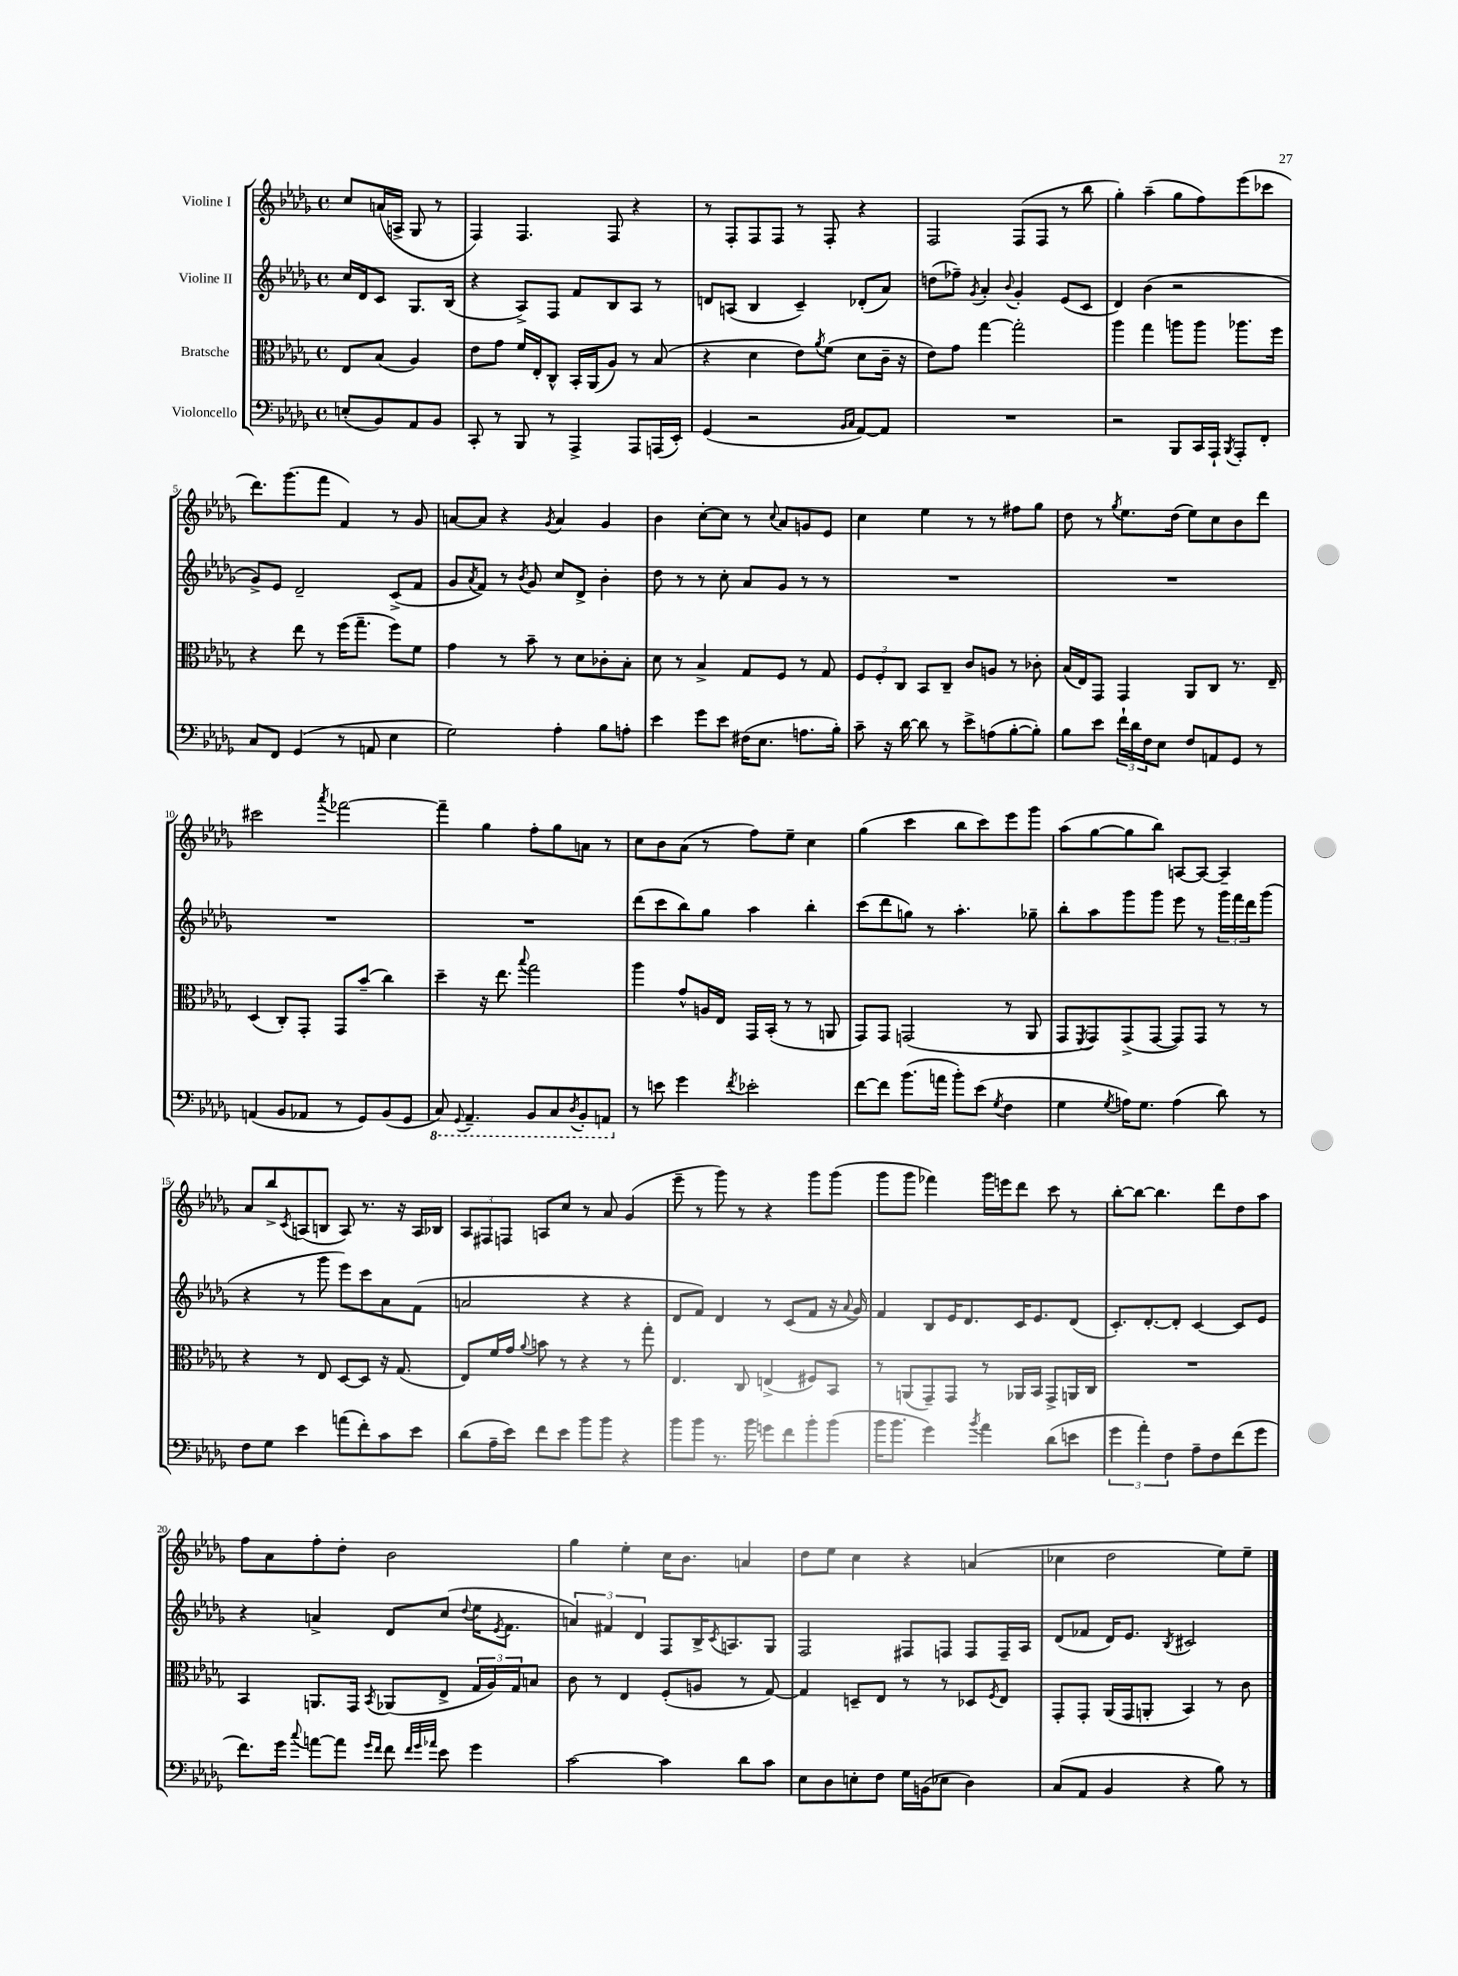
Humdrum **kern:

**kern	**kern	**kern	**kern
*staff4	*staff3	*staff2	*staff1
*clefF4	*clefC3	*clefG2	*clefG2
*k[b-e-a-d-g-]	*k[b-e-a-d-g-]	*k[b-e-a-d-g-]	*k[b-e-a-d-g-]
*M4/4	*M4/4	*M4/4	*M4/4
*met(c)	*met(c)	*met(c)	*met(c)
(8E'	8E-	16cc	8cc
.	.	16d-	.
8BB-)	(8B-	8c	(16a
.	.	.	16A^
8AA-	4A-)	8.G-	8G-
8BB-	.	.	8r
.	.	(16B-	.
=	=	=	=
8CC'	8e-	4r	4F)
8r	8g-	.	.
8BBB-	16f	8A-^)	4.F
.	16E-'	.	.
8r	8C^^	8F	.
4AAA-^	16BB-'	8f	.
.	(16AA-	.	.
.	8A-)	8B-	8F
8AAA-	8r	8A-	4r
(16AAA	(8B-	8r	.
16EE-')	.	.	.
=	=	=	=
(4GG-	4r	8d	8r
.	.	(8A	8F'
2r	4d-	4B-	8F
.	.	.	8F
.	8e-)	4c~)	8r
.	8qa-	.	.
.	(8f	.	8F'
16qqBB-	.	.	.
16qqC	.	.	.
[8AA-)	8d-	(8d-'	4r
8AA-]	16c~	8a-)	.
.	16r	.	.
=	=	=	=
1r	8e-)	(8dd	2F
.	8g-	8ff-~)	.
.	.	8qg-	.
.	[4gg-	4a-'	.
.	.	8qqb-	.
.	2gg-']	4g-'	(8F
.	.	.	8F
.	.	(8e-	8r
.	.	8c	8bb-
=	=	=	=
2r	4aa-	4d-)	4gg-')
.	4gg-	(4b-	(4aa-~
8BBB-	8aa	2r	8gg-
16CC	8aa	.	8ff)
16AAA-`	.	.	.
8qBBB-	.	.	.
8AAA-'	8.aa-	.	(8eee-
8FF'	.	.	8ccc-
.	16ff	.	.
=	=	=	=
8C	4r	8g-^)	8.ddd-)
8FF	.	8e-	.
.	.	.	(8.ggg-
(4GG-	8ee-	2d-~	.
.	8r	.	8fff
8r	(16ff	.	4f)
.	8.gg-~	.	.
8AA	.	.	.
4E-	8ff)	(8c^	8r
.	8f	8f	8g-
=	=	=	=
2G-)	4g-	8g-	[8a
.	.	8qa-	.
.	.	8f)	8a]
.	8r	8r	4r
.	.	8qb-	.
.	8b-~	8g-	.
.	.	.	8qg-
4A-'	8r	8cc	4a
.	8d-	8d-^	.
8B-	8c-'	4b-'	4g-
8A'	8B-'	.	.
=	=	=	=
4e-	8d-	8dd-	4b-
.	8r	8r	.
8g-	4B-^	8r	[8cc'
8e-	.	8cc'	8cc]
(16F#	8G-	8a-	8r
8.E-	.	.	.
.	.	.	8qqcc
.	8F	8g-	8a-
8.A	8r	8r	8g
.	8G-	8r	8e-
16B-')	.	.	.
=	=	=	=
8c~	12F	1r	4cc
.	12F'	.	.
16r	.	.	.
.	12C	.	.
[16d-	.	.	.
8d-]	8BB-	.	4ee-
8r	8C~	.	.
8e-^	8c	.	8r
(8A	8A	.	8r
[8B-'	8r	.	8ff#
8B-'])	8c-'	.	8gg-
=	=	=	=
8B-	(16B-	1r	8dd-
.	16E-)	.	.
8e-	8GG-	.	8r
.	.	.	8qgg-
24f`	4GG-	.	8.ee-
24d-	.	.	.
24F	.	.	.
8E-	.	.	.
.	.	.	(16dd-
8F	8AA-	.	8ee-)
8AA	8C	.	8cc
8GG-	8.r	.	8b-
8r	.	.	8ddd-
.	16E-~	.	.
=	=	=	=
(4AA	(4D-	1r	2ccc#
8BB-	8C')	.	.
8AA-	8GG-'	.	.
.	.	.	8qaaa-
8r	8GG-	.	[2fff-
8GG-)	(8b-~	.	.
(8BB-	4cc)	.	.
8GG-	.	.	.
=	=	=	=
8CC)	4dd-~	1r	4fff-~]
8qqGGG-	.	.	.
4.AAA-~	.	.	.
.	16r	.	4gg-
.	8.ee-	.	.
.	8qqbb-	.	.
8BBB-	2gg-	.	8ff'
8CC	.	.	8gg-
8qDD-	.	.	.
8BBB-'	.	.	8a
8AAA	.	.	8r
=	=	=	=
8r	4aa-	(8ddd-	8cc
8e	.	8ccc	8b-
4g-	8g-^^	8bb-)	(8a-
.	16A	8gg-	8r
.	16E-	.	.
8qf	.	.	.
2e-'	16GG-	4aa-	8ff)
.	(16BB-'	.	.
.	8r	.	8ee-~
.	8r	4bb-'	4cc
.	8AA	.	.
=	=	=	=
[8f	8GG-)	(8ccc	(4gg-
8f]	8GG-	8ddd-	.
(8.b-	(2GG	8gg)	4ccc
.	.	8r	.
16a	.	.	.
8b-')	.	4.aa-'	8bb-
(8e-	.	.	8ccc)
8qG-	.	.	.
4F	8r	.	8eee-
.	8AA-	8gg-~	8ggg-
=	=	=	=
4G-	8GG-	8bb-'	(8aa-
.	8qFF	.	.
.	8GG-)	8aa-	[8gg-
8qG-	.	.	.
16A)	(8GG-^	8ggg-	8gg-]
8.G-	.	.	.
.	[8GG-	8ggg-	8bb-)
(4A	8GG-])	8eee-	[8A
.	8GG-	8r	8A_
8d-)	8r	24ggg-	4A~]
.	.	24fff	.
.	.	24ddd-	.
8r	8r	(8ggg-	.
=	=	=	=
8F	4r	4r	8a-
8G-	.	.	8bb-^
.	.	.	8qc
4e-	8r	8r	(8A
.	8E-	8ggg-	8B
(8a	[8D-	8eee-)	8A)
8f')	8D-]	8ccc	8.r
8c	16r	8a-	.
.	(8.G-	.	16r
8e-	.	(8f	16A
.	.	.	16B-
=	=	=	=
(8d-	8E-)	2a	12A-
.	.	.	12F#
16A-~	16f	.	.
.	.	.	12F
16e-)	16g-	.	.
.	8qqa-	.	.
8f	8b	.	8A
8e-	8r	.	8cc
8b-	4r	4r	8r
8b-	.	.	8a-
4r	8r	4r	(4g-
.	8gg-'	.	.
=	=	=	=
8b-	4.E-	8d-	8eee-~
8b-	.	8f)	8r
8.r	.	4d-	8ggg-)
.	8C	.	8r
16b-	.	.	.
8g	(4E^	8r	4r
8f	.	(8c	.
8b-'	8F#)	8f	8ggg-
(8b-	8BB-	16r	(8ggg-
.	.	8qqa-	.
.	.	16g-)	.
=	=	=	=
16b-	8r	4f	8ggg-
8.b-	.	.	.
.	(8AA	.	8ggg-
4g-)	8GG-~)	8B-	4fff-)
.	8GG-	16e-	.
.	.	8.d-	.
8qb-	.	.	.
4a-	8r	.	16ggg-
.	.	.	16eee
.	16AA-	16c	8ddd-
.	16BB-	8.e-	.
(8d-	8GG-^	.	8ccc
8e	16AA	(8d-	8r
.	16C	.	.
=	=	=	=
6g-	1r	8.c')	[8bb-'
.	.	.	8bb-_
6a-')	.	.	.
.	.	[8.d-'	.
.	.	.	4.bb-]
6F	.	.	.
.	.	8d-']	.
8A-~	.	[4c	.
8F	.	.	8ddd-
(8f	.	8c]	8dd-
8g-	.	8e-	8aa-
=	=	=	=
8.f)	4BB-	4r	8ff
.	.	.	8a-
16g-	.	.	.
8qqcc	.	.	.
[8a	8.AA	4a^	8ff'
8a]	.	.	8dd-'
.	16GG-	.	.
16qqg-	.	.	.
16qqf	8qBB-	.	.
8f	(8AA-	8d-	2b-
32qqf	.	.	.
32qqg-	.	.	.
32qqa-	.	.	.
8e-	8E-^	(8cc	.
.	.	8qqdd-	.
4g-	24G-	16ee-	.
.	24A-)	.	.
.	.	8qe-	.
.	.	8.f	.
.	24G-	.	.
.	8B	.	.
=	=	=	=
[2c	8c	6a)	4gg-
.	8r	.	.
.	.	6f#	.
.	4E-	.	4ee-'
.	.	6d-	.
4c]	(8F'	8F	16cc
.	.	.	8.b-
.	8A	16B-^	.
.	.	8qc	.
.	.	8.A	.
8d-	8r	.	4a
8c	[8G-)	8G-	.
=	=	=	=
8E-	4G-]	2F	8dd-
8D-	.	.	8ee-
8E'	8D~	.	4cc
8F	8E-	.	.
16G-	8r	8F#	4r
(16BB	.	.	.
8E-	8r	8F	.
4D-)	8D-	8F	(4a
.	8qF	.	.
.	8E-	16F~	.
.	.	16A-	.
=	=	=	=
(8C	8GG-'	(8d-	4cc-
8AA-	8GG-'	8f-	.
4BB-	(16AA-	16d-)	2dd-
.	16GG-	8.e-	.
.	8AA'	.	.
.	.	8qB-	.
4r	4BB-)	2c#	.
8B-)	8r	.	8ee-)
8r	8c	.	8ee-~
==	==	==	==
*-	*-	*-	*-
